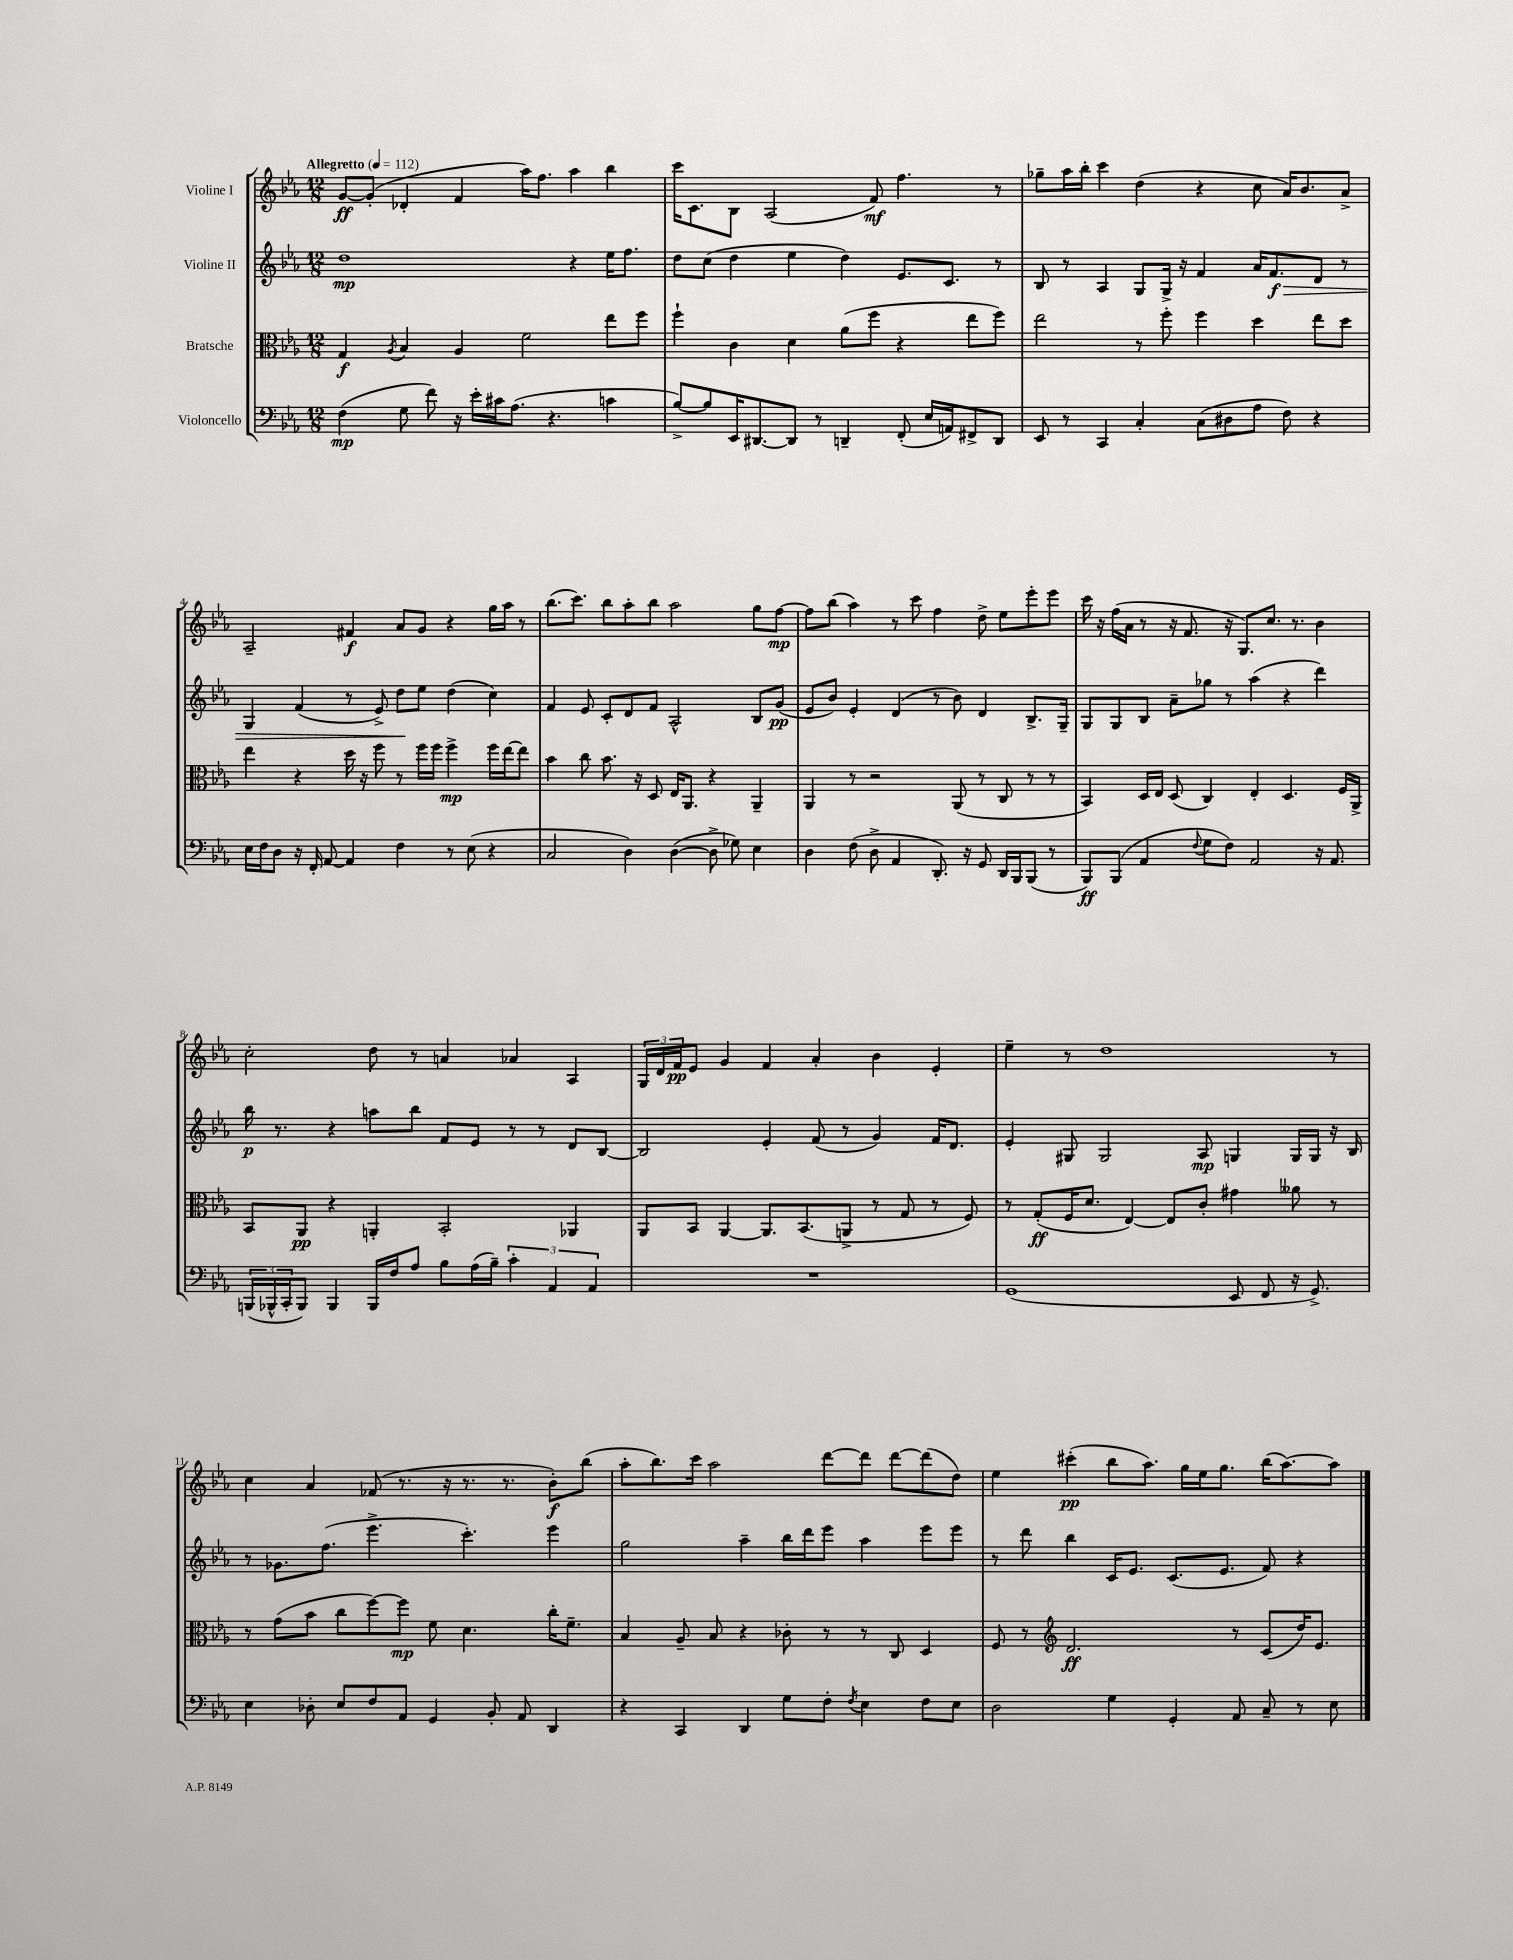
<<
\new StaffGroup <<
\new Staff = "s0" \with { instrumentName = "Violine I" } {
    \clef treble \key ees \major \numericTimeSignature \time 12/8 \tempo "Allegretto" 4 = 112
    g'8~\ff g'8-.( des'4-. f'4 aes''16) f''8. aes''4 bes''4 |
    c'''16 c'8. bes8 aes2( f'8\mf) f''4. r8 |
    ges''8-- aes''16 bes''16-. c'''4 d''4( r4 c''8 aes'16) bes'8. aes'8-> |
    aes2-- fis'4\f aes'8 g'8 r4 g''16 aes''16 r8 |
    bes''8.( c'''8.) bes''8 aes''8-. bes''8 aes''2 g''8 f''8~\mp |
    f''8 bes''8( aes''4) r8 c'''8 f''4 d''8-> ees''8 ees'''8-. ees'''8 |
    c'''16 r16 f''16( aes'16 r8 r16 f'8. r16 g8.) c''8. r8. bes'4 |
    c''2-. d''8 r8 a'4 aes'4 aes4 |
    \tuplet 3/2 { g16 d'16 f'16\pp } ees'8 g'4 f'4 aes'4-. bes'4 ees'4-. |
    ees''4-- r8 d''1 r8 |
    c''4 aes'4 fes'8( r8. r16 r8. r8. bes'8-.\f) bes''8( |
    aes''8-. bes''8.) c'''16 aes''2 d'''8~ d'''8 d'''8~ d'''8( d''8) |
    ees''4 cis'''4-.\pp( bes''8 aes''8.) g''16 ees''16 g''8. bes''16( aes''8.~) aes''8 \bar "|." |
}
\new Staff = "s1" \with { instrumentName = "Violine II" } {
    \clef treble \key ees \major \numericTimeSignature \time 12/8
    d''1\mp r4 ees''16 f''8. |
    d''8 c''8( d''4 ees''4 d''4) ees'8. c'8. r8 |
    bes8 r8 aes4 g8 g16-> r16 f'4 aes'16 f'8.\f\> d'8 r8 |
    g4 f'4( r8 ees'8->) d''8\! ees''8 d''4( c''4) |
    f'4 ees'8 c'8-. d'8 f'8 aes2-^ bes8 g'8\pp( |
    ees'8 bes'8) ees'4-. d'4( r8 bes'8) d'4 bes8.-> g16-- |
    g8 g8 bes8 aes'8-- ges''8 r8 aes''4( r4 d'''4) |
    bes''16\p r8. r4 a''8 bes''8 f'8 ees'8 r8 r8 d'8 bes8~ |
    bes2 ees'4-. f'8( r8 g'4) f'16 d'8. |
    ees'4-. gis8 gis2 aes8\mp g4 g16 g16 r16 bes16 |
    r8 ges'8. f''8.( ees'''4.-> c'''4.-.) ees'''4 |
    g''2 aes''4-- bes''16 d'''16 ees'''8 aes''4 ees'''8 ees'''8 |
    r8 d'''8 bes''4 c'16 ees'8. c'8.( ees'8. f'8) r4 \bar "|." |
}
\new Staff = "s2" \with { instrumentName = "Bratsche" } {
    \clef alto \key ees \major \numericTimeSignature \time 12/8
    g4\f \acciaccatura { aes8 } bes4 aes4 f'2 ees''8 f''8 |
    f''4-! c'4 d'4 aes'8( f''8 r4 ees''8 f''8) |
    ees''2 r8 f''8-. f''4 d''4 ees''8 d''8 |
    ees''4 r4 d''16 r16 f''8 r8 f''16 f''16 f''4->\mp f''16 ees''16~ ees''8 |
    bes'4 c''8 bes'8. r16 d8 ees16 aes,8. r4 aes,4-- |
    aes,4 r8 r2 aes,8( r8 c8 r8 r8 |
    bes,4) d16 ees16 d8( c4) ees4-. d4. f16 aes,16-> |
    bes,8 aes,8\pp r4 a,4-. bes,2-. aes,4 |
    aes,8 bes,8 aes,4~ aes,8. bes,8.( a,8-> r8 g8 r8 f8) |
    r8 g8-.\ff( f16 d'8. ees4~) ees8 c'8-. gis'4 aeses'8 r8 |
    r8 g'8( bes'8 c''8 f''8~) f''8\mp f'8 d'4. c''16-. f'8.-- |
    bes4 aes8-- bes8 r4 ces'8-. r8 r8 c8 d4 |
    f8 r8 \clef treble d'2.\ff r8 c'8( d''16) ees'8. \bar "|." |
}
\new Staff = "s3" \with { instrumentName = "Violoncello" } {
    \clef bass \key ees \major \numericTimeSignature \time 12/8
    f4\mp( g8 f'8) r16 ees'16-. cis'16 aes8.( r4. c'4 |
    bes8~->) bes8 ees,16 dis,8.~ dis,8 r8 d,4-- f,8-.( ees16 a,16) fis,8-> d,8 |
    ees,8 r8 c,4 c4-. c8( dis8 aes8 f8) r4 |
    ees16 f16 d8 r16 f,16-. aes,8~ aes,4 f4 r8 ees8( r4 |
    c2 d4) d4~( d8-> ges8) ees4 |
    d4 f8( d8-> aes,4 d,8.-.) r16 g,8 d,16 bes,,16 bes,,8( r8 |
    bes,,8\ff) bes,,8( aes,4 \appoggiatura { f8 } g8 f8) aes,2 r16 aes,8. |
    \tuplet 3/2 { b,,16( bes,,16-^ c,16-. } bes,,8) bes,,4 bes,,16 f16 aes8 bes8 aes16( bes16--) \tuplet 3/2 { c'4-. aes,4 aes,4 } |
    R1. |
    g,1( ees,8 f,8 r16 g,8.->) |
    ees4 des8-. ees8 f8 aes,8 g,4 bes,8-. aes,8 d,4 |
    r4 c,4 d,4 g8 f8-. \acciaccatura { f8 } ees4 f8 ees8 |
    d2 g4 g,4-. aes,8 c8-- r8 ees8 \bar "|." |
}
>>
>>
